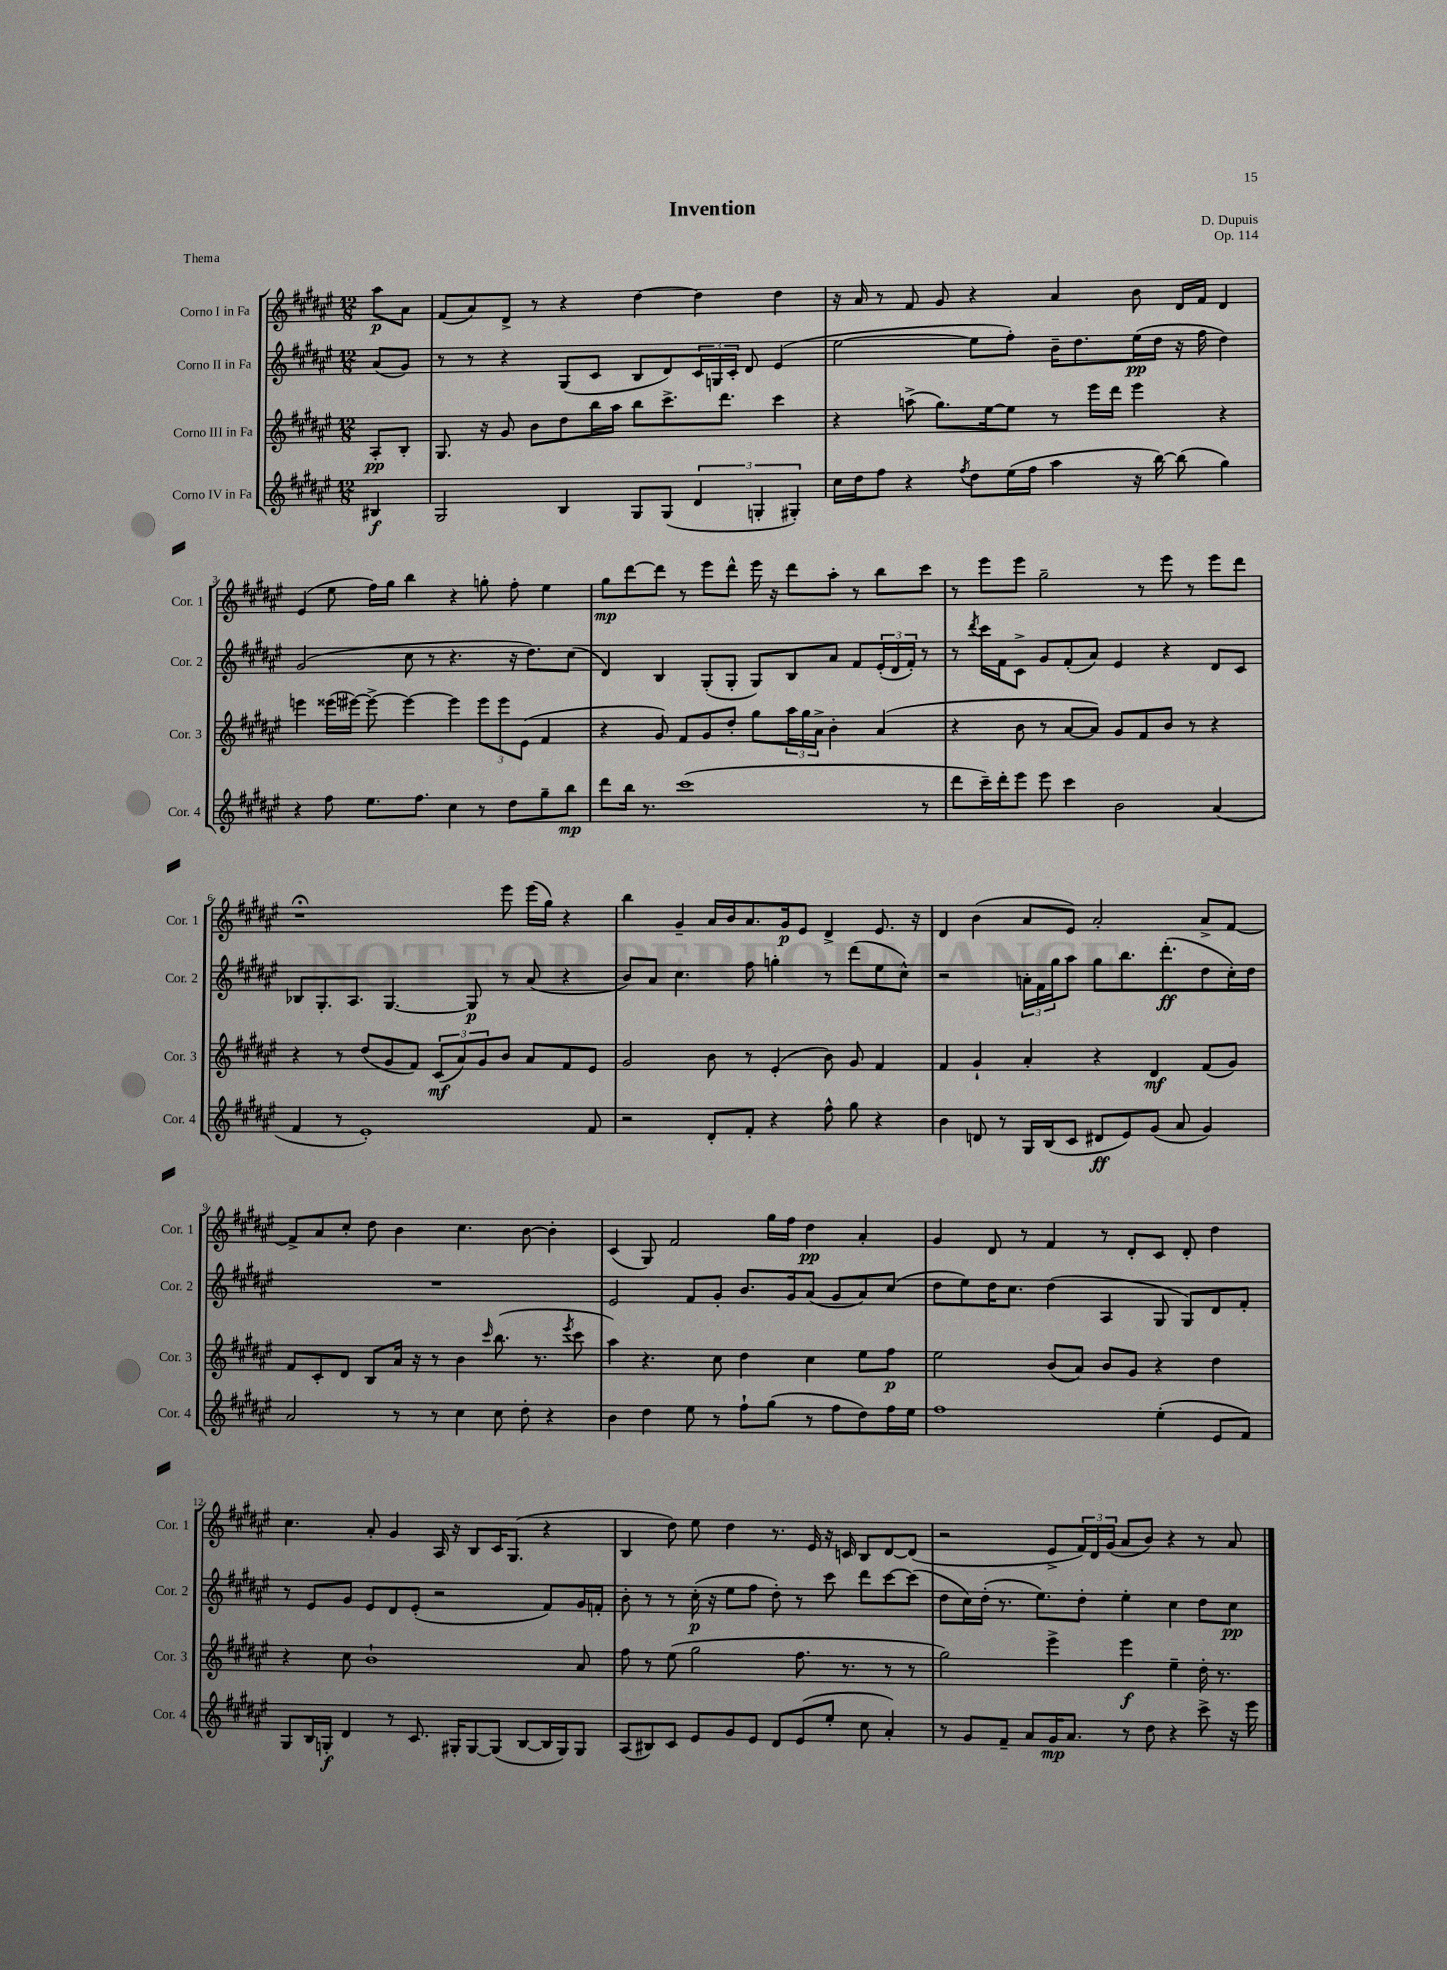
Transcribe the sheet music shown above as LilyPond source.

\header { title = "Invention" composer = "D. Dupuis" opus = "Op. 114" piece = "Thema" }
<<
\new StaffGroup <<
\new Staff = "s0" \with { instrumentName = "Corno I in Fa" shortInstrumentName = "Cor. 1" } {
    \clef treble \key fis \major \numericTimeSignature \time 12/8 \partial 4
    ais''8\p ais'8 |
    fis'8( ais'8) dis'8-> r8 r4 dis''4~ dis''4 dis''4 |
    r16 ais'16 r8 fis'8 gis'8 r4 ais'4 b'8 dis'16 fis'16 dis'4 |
    eis'4( eis''8 fis''16) gis''16 b''4 r4 g''8-. fis''8-. eis''4 |
    gis''8\mp dis'''8~ dis'''8 r8 eis'''8 dis'''8-^ eis'''16 r16 dis'''8 ais''8-. r8 b''8 cis'''8 |
    r8 eis'''8 eis'''8 gis''2-- r8 eis'''8 r8 eis'''8 dis'''8 |
    r1\fermata eis'''8 eis'''16( gis''16) r4 |
    b''4 gis'4-- ais'16 b'16 ais'8. gis'16\p eis'8 dis'4-> eis'8. r16 |
    dis'4 b'4( ais'8 eis'8) ais'2-. ais'8-> fis'8~ |
    fis'8-> ais'8 cis''8-. dis''8 b'4 cis''4. b'8~ b'4-. |
    cis'4( gis8) fis'2 gis''16 fis''16 dis''4\pp ais'4-. |
    gis'4 dis'8 r8 fis'4 r8 dis'8-. cis'8 dis'8-. dis''4 |
    cis''4. ais'8-. gis'4 ais16 r16 b8 cis'16 gis8.( r4 |
    b4 dis''8) eis''8 dis''4 r8. eis'16 r16 c'16 b8 dis'8~ dis'8( |
    r2 eis'8-> \tuplet 3/2 { fis'16) dis'16 gis'16( } ais'8 b'8) r4 r8 ais'8 \bar "|." |
}
\new Staff = "s1" \with { instrumentName = "Corno II in Fa" shortInstrumentName = "Cor. 2" } {
    \clef treble \key fis \major \numericTimeSignature \time 12/8 \partial 4
    ais'8( gis'8) |
    r8 r8 r4 gis8( cis'8 b8 dis'8) \tuplet 3/2 { cis'16 g16 cis'16-. } dis'8 eis'4( |
    eis''2~ eis''8 fis''8-.) b'16-- dis''8. eis''16\pp( dis''16 r16 fis''16 dis''4) |
    gis'2( cis''8 r8 r4. r16 dis''8.) cis''8( |
    dis'4) b4 gis8-.( gis8-. gis8) b8 ais'8 fis'8 \tuplet 3/2 { eis'16-.( dis'16 fis'16-.) } r8 |
    r8 \acciaccatura { dis'''8 } cis'''16 fis'16 cis'8-> gis'8 fis'8-.( ais'8) eis'4 r4 dis'8 cis'8 |
    bes8 gis8.-. ais8. gis4.~ gis8\p r8 ais'8( r4 |
    b'8) ais'8 cis''4. fis''8 g''4-. r8 dis'''8( eis''8 cis''8-^) |
    r2 \tuplet 3/2 { a'16-. fis'16 gis''16 } ais''8 gis''8 b''8. dis'''8.-.\ff( dis''8 cis''16-.) dis''16 |
    R1. |
    eis'2 fis'8 gis'8-. b'8. gis'16 ais'8( gis'8 ais'8) cis''8( |
    dis''8 eis''8) dis''16 cis''8. dis''4( ais4 gis8 gis8) dis'8 fis'8-. |
    r8 eis'8 gis'8 eis'8 dis'8 eis'8-.( r2 fis'8) gis'16 f'16-. |
    b'8-. r8 r8 cis''16-.\p( r16 eis''8 fis''8 dis''8-.) r8 cis'''8 dis'''8 cis'''8~ cis'''8( |
    dis''8 cis''16) dis''16-.( r8. eis''8.) dis''8-. eis''4-. cis''4 dis''8 cis''8\pp \bar "|." |
}
\new Staff = "s2" \with { instrumentName = "Corno III in Fa" shortInstrumentName = "Cor. 3" } {
    \clef treble \key fis \major \numericTimeSignature \time 12/8 \partial 4
    ais8-.\pp b8-. |
    gis8. r16 gis'8 b'8 dis''8 b''16 ais''16 b''8 cis'''8.-> dis'''8. cis'''4 |
    r4 a''8->( gis''8.) eis''16~ eis''8 r8 eis'''16 dis'''16 eis'''4 r4 |
    e'''4 eisis'''16( eis'''16~) eis'''8~-> eis'''4~ eis'''4 \tuplet 3/2 { eis'''8 eis'''8 eis'8( } fis'4 |
    r4 gis'8) fis'8 gis'8 dis''8-. gis''8 \tuplet 3/2 { ais''16 gis''16 ais'16-> } b'4-. ais'4( |
    r4 b'8 r8 ais'8~ ais'8) gis'8 fis'8 b'8 r8 r4 |
    r4 r8 dis''8( gis'8 fis'8) \tuplet 3/2 { cis'8\mf( ais'8) gis'8 } b'8 ais'8 fis'8 eis'8 |
    gis'2 b'8 r8 eis'4-.( b'8) gis'8 fis'4 |
    fis'4 gis'4-! ais'4-. r4 dis'4\mf fis'8( gis'8) |
    fis'8 cis'8-. dis'8 b8 ais'16 r16 r8 b'4 \grace { cis'''16 } b''8.( r8. \acciaccatura { eis'''8 } cis'''8 |
    ais''4) r4. cis''8 dis''4 cis''4 eis''8 fis''8\p |
    eis''2 b'8( ais'8) b'8 gis'8 r4 dis''4 |
    r4 cis''8 b'1-! ais'8 |
    fis''8 r8 eis''8( gis''2 fis''8. r8. r8 r8 |
    gis''2) eis'''4-> eis'''4\f eis''4-- dis''16-. r8. \bar "|." |
}
\new Staff = "s3" \with { instrumentName = "Corno IV in Fa" shortInstrumentName = "Cor. 4" } {
    \clef treble \key fis \major \numericTimeSignature \time 12/8 \partial 4
    bis4\f |
    gis2 b4 gis8 gis8( \tuplet 3/2 { dis'4 g4-. gis4-.) } |
    cis''16 dis''16 fis''8 r4 \acciaccatura { fis''8 } dis''8 eis''16( fis''16 ais''4 r16 b''16~) b''8( gis''4) |
    r4 fis''8 eis''8. fis''8. cis''4 r8 dis''8 gis''8-- b''8\mp |
    dis'''8 b''16 r8. cis'''1( r8 |
    dis'''8 cis'''16--) dis'''16-. eis'''8 eis'''8 cis'''4 b'2 ais'4( |
    fis'4 r8 eis'1-.) fis'8 |
    r2 dis'8-. fis'8-. r4 fis''8-^ gis''8 r4 |
    b'4 d'8 r8 gis16 b16( cis'8 dis'8\ff eis'8) gis'8( ais'8 gis'4) |
    ais'2 r8 r8 cis''4 cis''8 dis''8-. r4 |
    b'4 dis''4 eis''8 r8 fis''8-! gis''8( r8 fis''8 dis''8) fis''16 eis''16 |
    fis''1 eis''4-.( eis'8 fis'8) |
    gis8 b16 g16-.\f dis'4 r8 cis'8. gis16-. gis8~ gis8( b8~ b16 gis16) gis8 |
    ais8( bis8) cis'8 eis'8 gis'8 eis'8 dis'8 eis'8( eis''8-. cis''8 ais'4-.) |
    r8 gis'8 fis'8-- ais'8 gis'16\mp ais'8. r8 dis''8 r4 cis'''8-> r16 eis'''16 \bar "|." |
}
>>
>>
